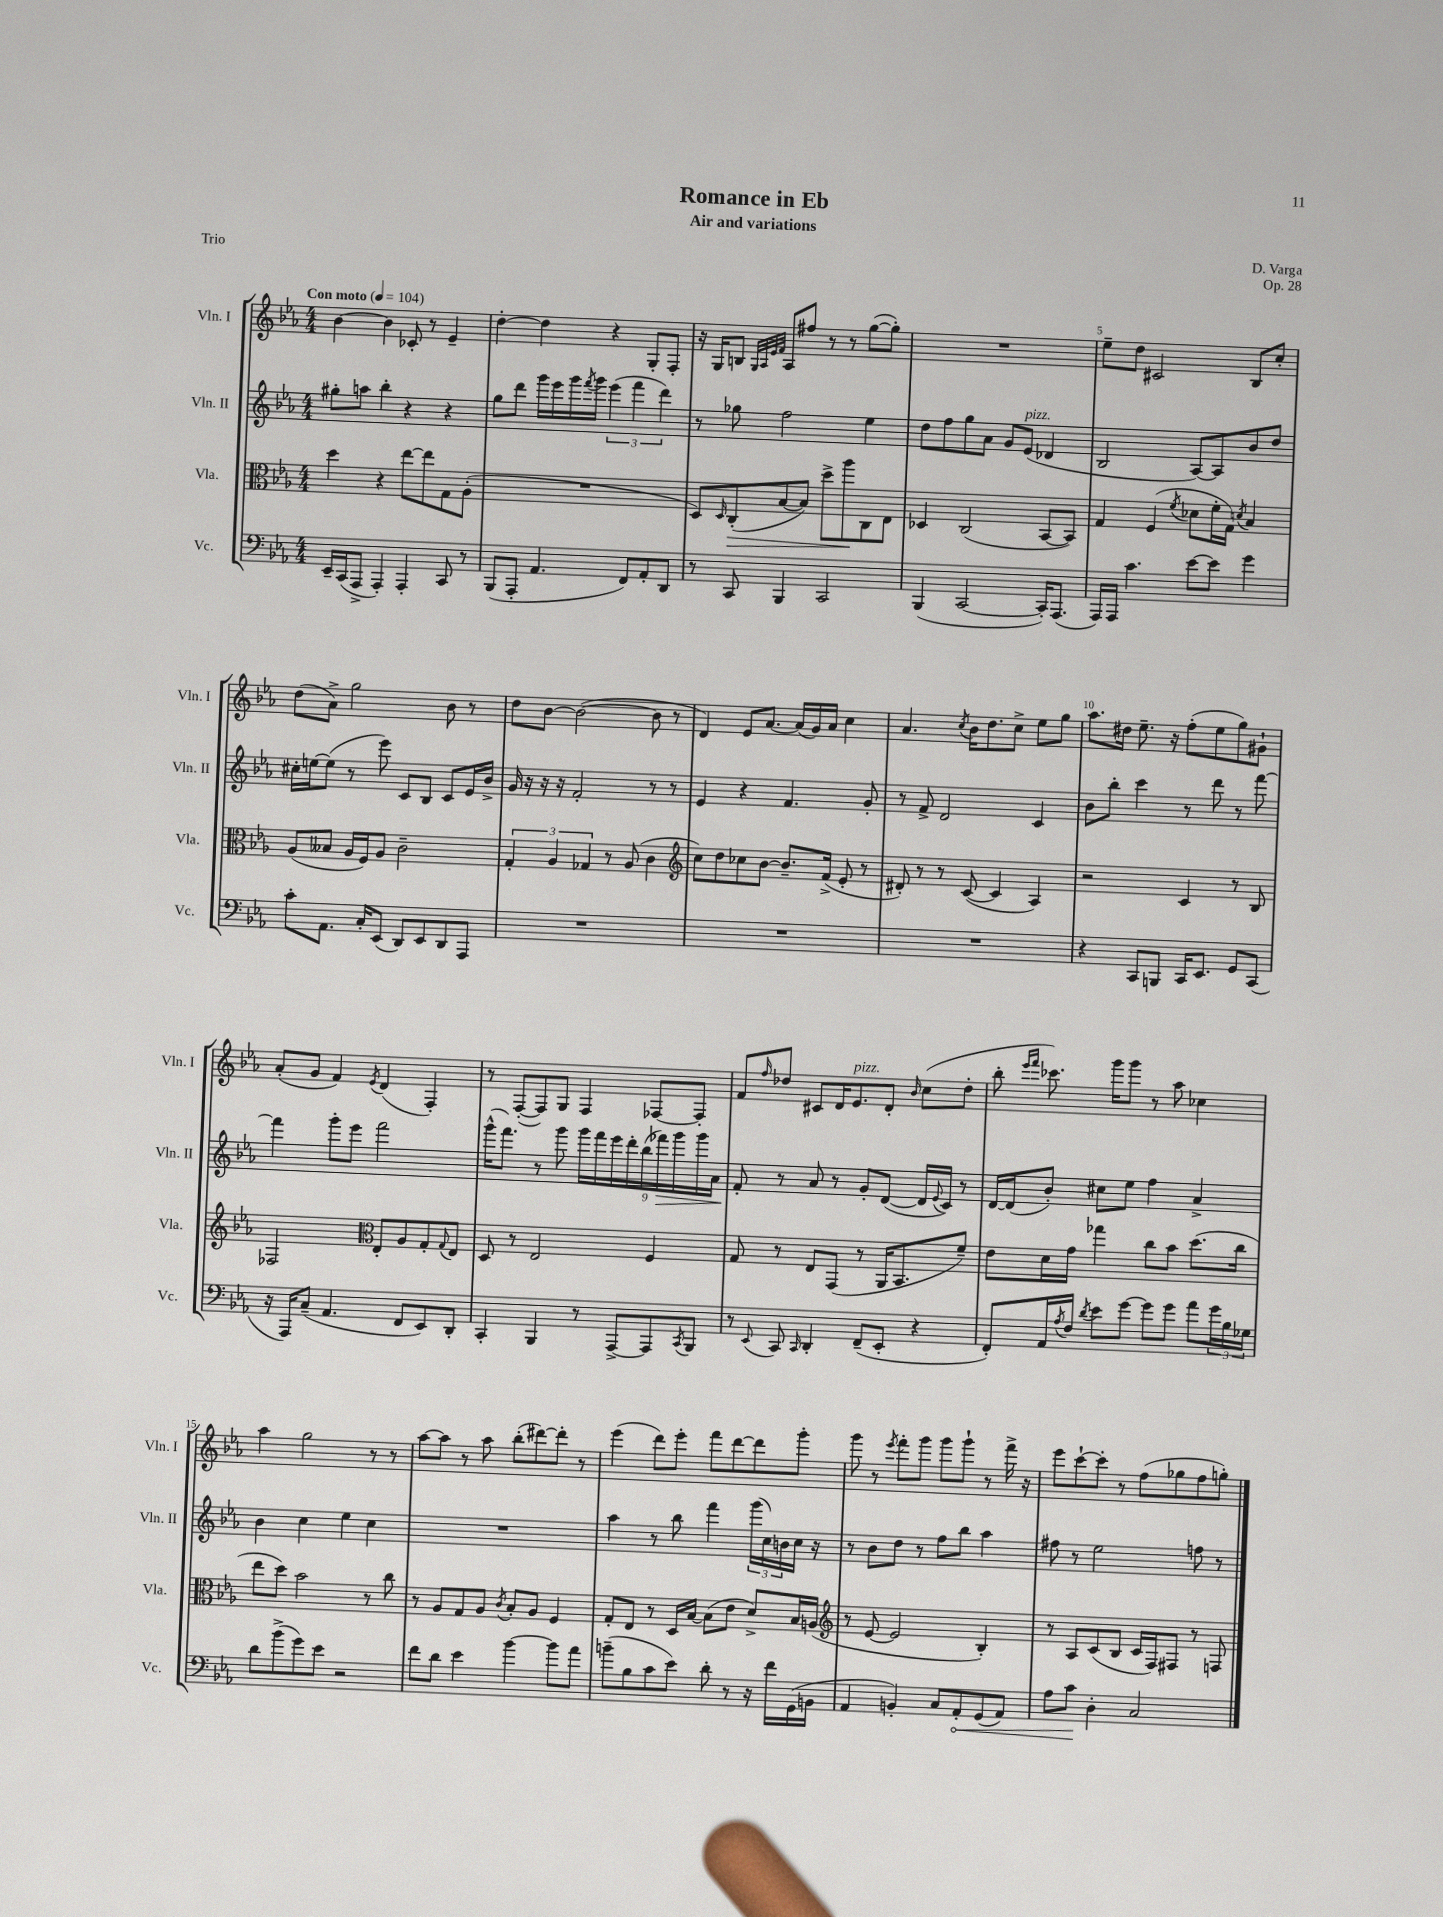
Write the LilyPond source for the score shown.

\header { title = "Romance in Eb" composer = "D. Varga" subtitle = "Air and variations" opus = "Op. 28" piece = "Trio" }
<<
\new StaffGroup <<
\new Staff = "s0" \with { instrumentName = "Vln. I" shortInstrumentName = "Vln. I" } {
    \clef treble \key ees \major \numericTimeSignature \time 4/4 \tempo "Con moto" 4 = 104
    bes'4~ bes'4 ces'8-. r8 ees'4-- |
    d''4~-. d''4 r4 g8-. f8-. |
    r16 g16 b8 \grace { g32 aes32 ees'32 f'32 } aes8 fis''8 r8 r8 g''8~( g''8-.) |
    R1 |
    ees''8-- d''8 cis'2 bes8 c''8-. |
    d''8( aes'8->) g''2 bes'8 r8 |
    d''8 bes'8~ bes'2~( bes'8 r8 |
    d'4) ees'8 aes'8.~ aes'16( g'16) aes'16 c''4 |
    aes'4. \acciaccatura { c''8 } bes'16 d''8. c''8-> ees''8 g''8 |
    aes''8. dis''16 ees''8.-- r16 f''8-.( ees''8 g''8) gis'8-! |
    aes'8-.( g'8 f'4) \acciaccatura { ees'8 } d'4( f4-.) |
    r8 f8~-.( f8) g8 f4 fes8~ fes8-. |
    f'8 \grace { f''16 } des''8 cis'8 d'16 ees'8.^\markup { \italic "pizz." } d'8-. \grace { bes'16 } c''8( des''8-. |
    bes''8-. \grace { ees'''16 f'''16 } ces'''8.) g'''16 g'''8 r8 aes''8 ces''4 |
    aes''4 g''2 r8 r8 |
    aes''8~ aes''8 r8 aes''8 bes''8-.( dis'''8~) dis'''8-. r8 |
    ees'''4( d'''8) ees'''8-. f'''8 d'''8~ d'''8 g'''8-. |
    g'''8 r8 \acciaccatura { ees'''8 } f'''8-. g'''8 g'''8 g'''8-! r8 f'''16-> r16 |
    ees'''8 c'''8~-! c'''8-. r8 f''8( ges''8 f''8 g''8-.) \bar "|." |
}
\new Staff = "s1" \with { instrumentName = "Vln. II" shortInstrumentName = "Vln. II" } {
    \clef treble \key ees \major \numericTimeSignature \time 4/4
    gis''8-. a''8 bes''4-. r4 r4 |
    g''8 d'''8 g'''16 ees'''16 g'''16 \acciaccatura { f'''8 } g'''16 \tuplet 3/2 { ees'''4( f'''4 d'''4) } |
    r8 ges''8 f''2 ees''4 |
    d''8 f''8 g''8 aes'8 g'8 ees'8^\markup { \italic "pizz." }( des'4 |
    bes2 aes8~) aes8 bes'8 d''8 |
    cis''16-. e''16~ e''8( r8 ees'''8) c'8 bes8 c'8 ees'16 bes'16-> |
    g'16 r16 r16 r16 f'2-. r8 r8 |
    ees'4 r4 f'4. g'8-. |
    r8 f'8-> d'2 c'4 |
    bes'8 bes''8-. c'''4 r8 d'''8 r8 f'''8~ |
    f'''4 g'''8-. ees'''8 f'''2 |
    g'''16-^( f'''8.) r8 g'''8 \tuplet 9/8 { g'''16 f'''16 ees'''16 d'''16-. bes''16( fes'''16\>) g'''16 g'''16 aes'16 } |
    f'8-.\! r8 aes'8 r8 g'8-. d'8~( d'16 \appoggiatura { ees'8 } c'16) r8 |
    d'16~ d'16( bes'8-.) cis''8 ees''8 f''4 aes'4-> |
    bes'4 c''4 ees''4 c''4 |
    R1 |
    aes''4 r8 bes''8 f'''4 \tuplet 3/2 { g'''16( c''16) b'16 } c''16 r16 |
    r8 bes'8 d''8 r8 f''8 bes''8 aes''4 |
    fis''8 r8 ees''2 f''8 r8 \bar "|." |
}
\new Staff = "s2" \with { instrumentName = "Vla." shortInstrumentName = "Vla." } {
    \clef alto \key ees \major \numericTimeSignature \time 4/4
    d''4 r4 ees''8~ ees''8 g8 aes8-.( |
    R1 |
    d8) \grace { d16 } c8-.\>( bes8~ bes8) d''8-> aes''8\! c8 ees8 |
    des4 c2( bes,8~ bes,8) |
    g4 f4( \acciaccatura { f'8 } des'8 f'16-. g16) \acciaccatura { d'8 } bes4 |
    aes8( beses8 aes16 f16) aes8 c'2-- |
    \tuplet 3/2 { g4-. aes4 ges4 } r8 aes8( c'4 |
    \clef treble c''8) d''8 ces''8 bes'8~ bes'8.-- f'16->( ees'8-. r8 |
    dis'8-.) r8 r8 c'8~( c'4 aes4) |
    r2 c'4 r8 bes8 |
    fes2 \clef alto ees8-. aes8 g8-. \appoggiatura { g8 } ees8 |
    d8 r8 ees2 f4 |
    g8 r8 ees8 g,8( r8 aes,16 bes,8. f'8--) |
    ees'8 d'16 g'16 ges''4 c''8 bes'8 d''8.( c''16 |
    ees''8 d''8) bes'2 r8 c''8 |
    r8 aes8 g8 aes8 \acciaccatura { c'8 } bes8-. aes8 f4 |
    g8-. ees8 r8 d16 bes16~ bes8( ees'8 d'8->) bes16 a16( |
    \clef treble r8 ees'8~ ees'2 bes4-.) |
    r8 aes8 c'8( bes8 c'16 f16) fis8 r8 f8 \bar "|." |
}
\new Staff = "s3" \with { instrumentName = "Vc." shortInstrumentName = "Vc." } {
    \clef bass \key ees \major \numericTimeSignature \time 4/4
    ees,16-- c,16( aes,,8-> aes,,4-.) aes,,4-. c,8 r8 |
    bes,,8( aes,,8-. aes,4. f,8) aes,8-. d,8 |
    r8 c,8 bes,,4 c,2 |
    bes,,4( c,2~ c,16-.) aes,,8.( |
    aes,,16) aes,,16 c'4. ees'8~ ees'8 g'4 |
    c'8-. aes,8. c16-. ees,8( d,8) ees,8 d,8 aes,,8 |
    R1 |
    R1 |
    R1 |
    r4 c,8 b,,8 c,16 ees,8. g,8 c,8( |
    r16 aes,,16) c8--( aes,4. f,8 ees,8) d,8-. |
    c,4-. bes,,4 r8 aes,,8~-> aes,,8 \acciaccatura { c,8 } bes,,8 |
    r8 \appoggiatura { ees,8 } c,8 \grace { c,16 } d,4-. f,8--( ees,8-. r4 |
    f,8-.) aes,16 \acciaccatura { aes8 } f16 \acciaccatura { d'8 } ees'8 g'8~ g'8 g'8 aes'8 \tuplet 3/2 { g'16 bes16 ges16 } |
    d'8 bes'8->( g'8) ees'8 r2 |
    f'8 d'8 ees'4 bes'4~ bes'8 aes'8 |
    b'8--( bes8 c'8 ees'8) d'8-. r8 r16 f'16 g,16( b,16 |
    aes,4 b,4-.) c8 \once \override Hairpin.circled-tip = ##t aes,8-.\< g,8( aes,8) |
    aes8 c'8\! d4-. c2 \bar "|." |
}
>>
>>
\layout { \context { \Score \override BarNumber.break-visibility = ##(#f #t #t) barNumberVisibility = #(every-nth-bar-number-visible 5) } }
